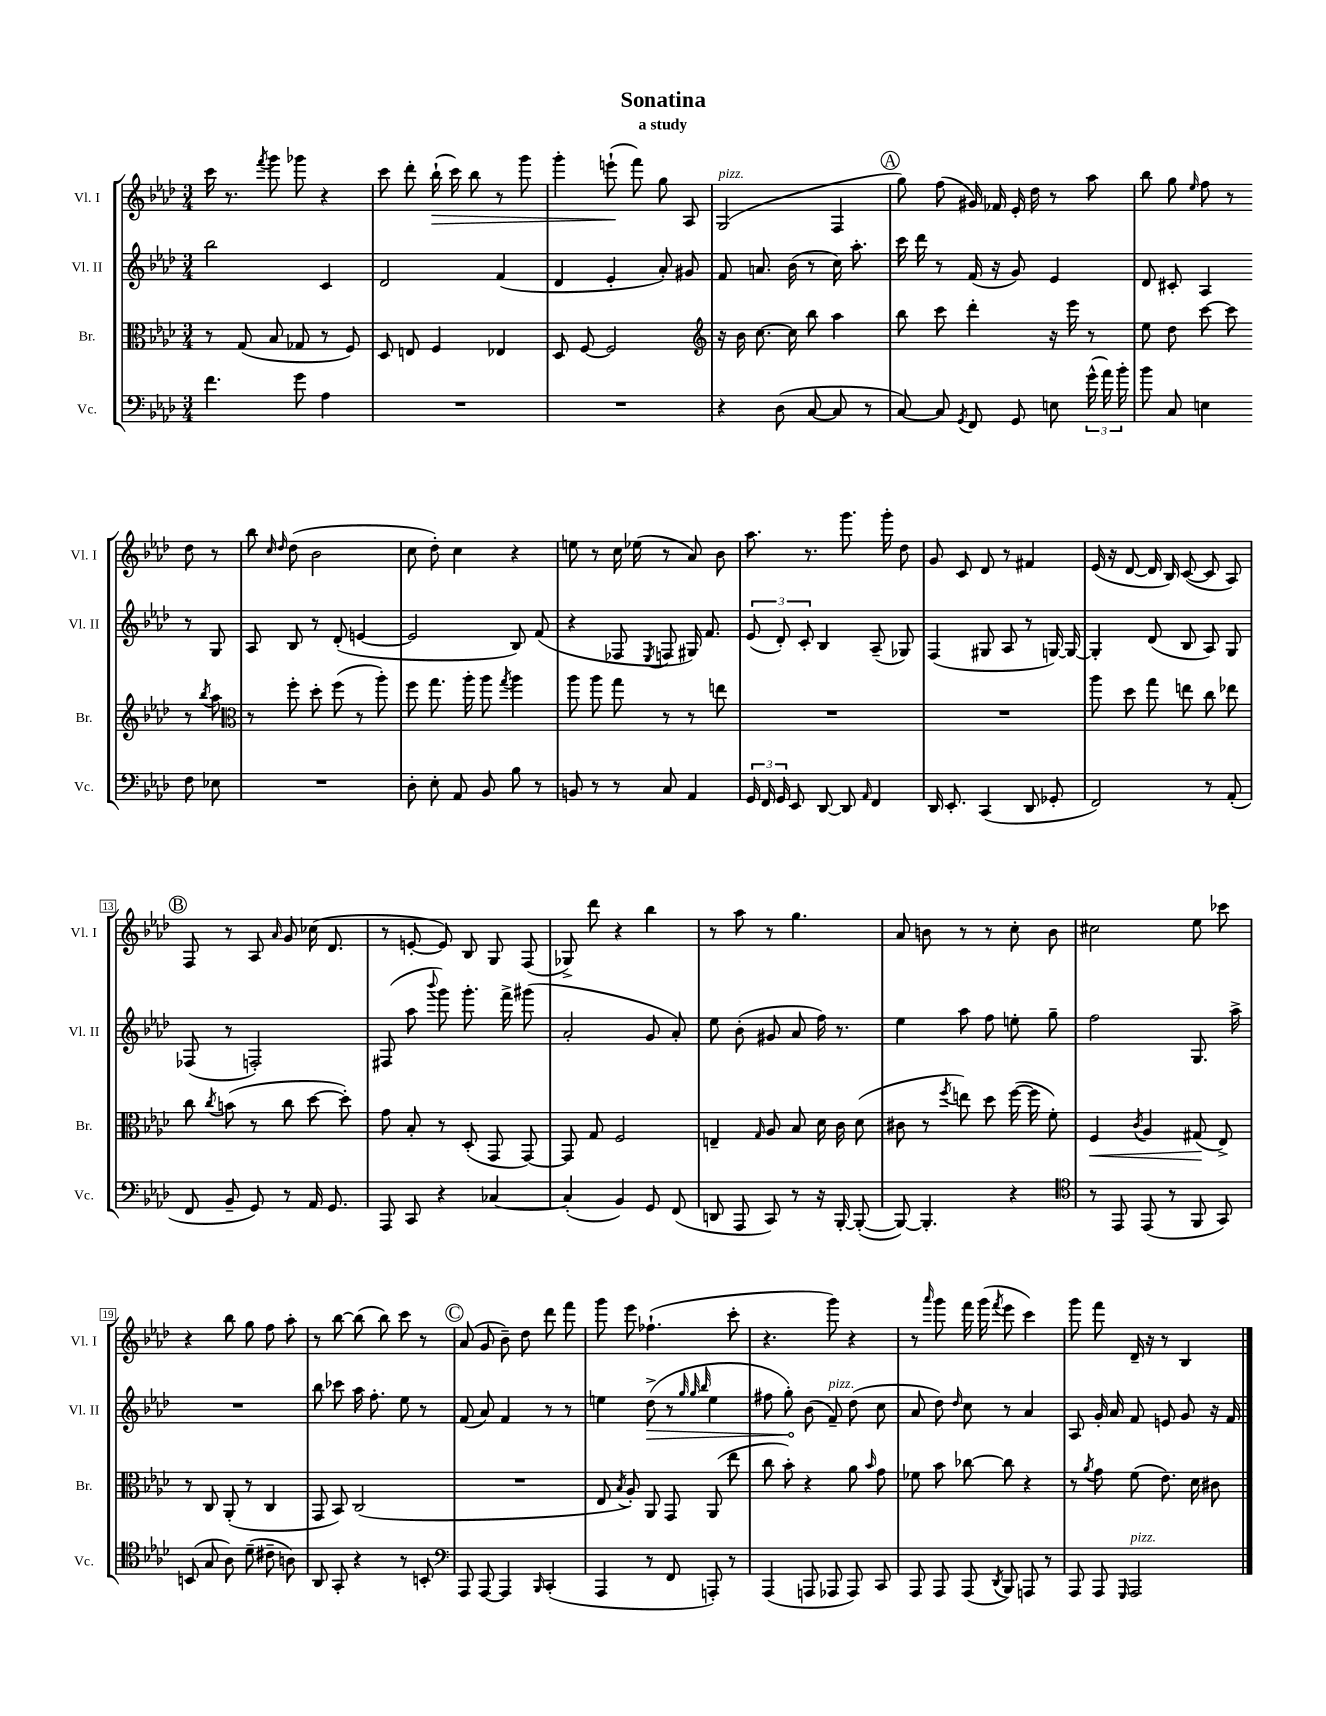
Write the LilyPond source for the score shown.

\header { title = "Sonatina" subtitle = "a study" }
<<
\new StaffGroup <<
\new Staff = "s0" \with { instrumentName = "Vl. I" shortInstrumentName = "Vl. I" } {
    \clef treble \key aes \major \numericTimeSignature \time 3/4
    \autoBeamOff c'''16 r8. \acciaccatura { f'''8 } g'''8 ges'''8 r4 |
    c'''8 des'''8-. bes''16-!\>( c'''16) bes''8 r8 g'''8 |
    g'''4-. e'''8-!\!( f'''8) g''8 aes8 |
    g2^\markup { \italic "pizz." }( f4 |
    \mark \markup { \circle "A" } g''8) f''8( gis'16) fes'16 ees'16-. des''16 r8 aes''8 |
    bes''8 g''8 \grace { ees''16 } f''8 r8 des''8 r8 |
    bes''8 \grace { c''16 des''16 } des''8( bes'2 |
    c''8 des''8-.) c''4 r4 |
    e''8 r8 c''16 ees''16( r8 aes'8) bes'8 |
    aes''8. r8. g'''8. g'''16-. des''8 |
    g'8 c'8 des'8 r8 fis'4 |
    ees'16( r16 des'8~ des'16 bes16) c'8~( c'8 aes8) |
    \mark \markup { \circle "B" } f8 r8 aes8 \grace { aes'16 } g'8 ces''16( des'8. |
    r8 e'8~-. e'8) bes8 g8 f8( |
    ges8->) des'''8 r4 bes''4 |
    r8 aes''8 r8 g''4. |
    aes'8 b'8 r8 r8 c''8-. b'8 |
    cis''2 ees''8 ces'''8 |
    r4 bes''8 g''8 f''8 aes''8-. |
    r8 bes''8~ bes''8( bes''8) c'''8 r8 |
    \mark \markup { \circle "C" } aes'8( g'8 bes'8--) des''8 des'''8 f'''8 |
    g'''8 ees'''8 fes''4.-!( c'''8-. |
    r4. g'''8) r4 |
    r8 \grace { aes'''16 } g'''8 f'''16 g'''16( \acciaccatura { f'''8 } ees'''8 c'''4) |
    g'''8 f'''8 des'16-- r16 r8 bes4 \bar "|." |
}
\new Staff = "s1" \with { instrumentName = "Vl. II" shortInstrumentName = "Vl. II" } {
    \clef treble \key aes \major \numericTimeSignature \time 3/4
    \autoBeamOff bes''2 c'4 |
    des'2 f'4( |
    des'4 ees'4-. aes'8-.) gis'8 |
    f'8 a'8. bes'16( r8 c''16) aes''8.-. |
    \mark \markup { \circle "A" } c'''16 des'''16 r8 f'16( r16 g'8) ees'4 |
    des'8 cis'8-. aes4 r8 g8 |
    aes8 bes8 r8 des'8-.( e'4~ |
    e'2 bes8) f'8( |
    r4 fes8 \acciaccatura { ees8 } f8 gis16) f'8. |
    \tuplet 3/2 { ees'8( des'8-.) c'8-. } bes4 aes8--( ges8) |
    f4( gis8 aes8 r8 g16~) g16~ |
    g4-. des'8( bes8 aes8) g8 |
    \mark \markup { \circle "B" } fes8( r8 f2-.) |
    fis8( aes''8 \appoggiatura { bes'''8 } g'''8) g'''8.-. f'''16-> gis'''8( |
    aes'2-. g'8 aes'8-.) |
    ees''8 bes'8-.( gis'8 aes'8 f''16) r8. |
    ees''4 aes''8 f''8 e''8-. g''8-- |
    f''2 g8. aes''16-> |
    R2. |
    bes''8 ces'''8 aes''16 f''8.-. ees''8 r8 |
    \mark \markup { \circle "C" } f'8( aes'8) f'4 r8 r8 |
    e''4 \once \override Hairpin.circled-tip = ##t des''8->\>( r8 \grace { g''32 g''32 bes''32 } e''4 |
    fis''8 g''8-.\!) bes'8( f'8--^\markup { \italic "pizz." }) des''8( c''8 |
    aes'8 des''8) \grace { des''16 } c''8 r8 aes'4 |
    aes8 g'16-. aes'16 f'8 e'8 g'8 r16 f'16 \bar "|." |
}
\new Staff = "s2" \with { instrumentName = "Br." shortInstrumentName = "Br." } {
    \clef alto \key aes \major \numericTimeSignature \time 3/4
    \autoBeamOff r8 g8( bes8 ges8 r8 f8) |
    des8 e8 f4 ees4 |
    des8 f8~ f2 |
    \clef treble r16 bes'16 c''8.~ c''16 bes''8 aes''4 |
    \mark \markup { \circle "A" } bes''8 c'''8 des'''4-. r16 ees'''16 r8 |
    ees''8 des''8 c'''8~ c'''8 r8 \acciaccatura { bes''8 } aes''8 |
    \clef alto r8 f''8-. des''8-. f''8( r8 aes''8-.) |
    f''8 g''8. aes''16-. aes''8 \acciaccatura { g''8 } aes''4 |
    aes''8 aes''8 g''8 r8 r8 e''8 |
    R2. |
    R2. |
    aes''8 des''8 g''8 e''8 c''8 ees''8 |
    \mark \markup { \circle "B" } c''8 \acciaccatura { c''8 } b'8( r8 c''8 des''8~ des''8-.) |
    g'8 bes8-. r8 des8-.( g,8 g,8~) |
    g,8 g8 f2 |
    e4-- \grace { g16 } aes8 bes8 des'16 c'16 des'8( |
    cis'8 r8 \acciaccatura { f''8 } e''8) des''8 f''16~( f''16 f'8-.) |
    f4\< \acciaccatura { c'8 } aes4 gis8\!( ees8->) |
    r8 c8 aes,8-.( r8 c4 |
    g,8 bes,8) c2( |
    \mark \markup { \circle "C" } R2. |
    ees8 \acciaccatura { bes8 } aes8-.) aes,8 g,8 aes,8( ees''8 |
    c''8 bes'8-.) r4 aes'8 \grace { bes'16 } g'8 |
    fes'8 bes'8 ces''8~ ces''8 r4 |
    r8 \acciaccatura { aes'8 } g'8 f'8( ees'8.) des'16 cis'8 \bar "|." |
}
\new Staff = "s3" \with { instrumentName = "Vc." shortInstrumentName = "Vc." } {
    \clef bass \key aes \major \numericTimeSignature \time 3/4
    \autoBeamOff f'4. g'8 aes4 |
    R2. |
    R2. |
    r4 des8( c8~ c8 r8 |
    \mark \markup { \circle "A" } c8~) c8 \acciaccatura { g,8 } f,8 g,8 e8 \tuplet 3/2 { g'16-^( aes'16) bes'16-. } |
    bes'8 c8 e4 f8 ees8 |
    R2. |
    des8-. ees8-. aes,8 bes,8 bes8 r8 |
    b,8 r8 r8 c8 aes,4 |
    \tuplet 3/2 { g,16 f,16 g,16 } ees,8 des,8~ des,8 \grace { aes,16 } f,4 |
    des,16 ees,8.-. c,4( des,8 ges,8-. |
    f,2) r8 aes,8-.( |
    \mark \markup { \circle "B" } f,8 bes,8-- g,8) r8 aes,16 g,8. |
    aes,,8 c,8 r4 ces4~ |
    ces4-.( bes,4) g,8 f,8( |
    d,8 aes,,8 c,8) r8 r16 bes,,16~-. bes,,8~-.( |
    bes,,8~) bes,,4.-. r4 |
    \clef tenor r8 ees,8 ees,8( r8 f,8 g,8) |
    b,8( g8 aes8) des'8--( cis'8-- a8) |
    aes,8 g,8-. r4 r8 b,8-. |
    \mark \markup { \circle "C" } \clef bass aes,,8 aes,,8~ aes,,4 \grace { bes,,16 } c,4-.( |
    aes,,4 r8 f,8 a,,8-.) r8 |
    aes,,4( a,,8 aes,,8 aes,,8) c,8 |
    aes,,8 aes,,8 aes,,8( \acciaccatura { des,8 } bes,,8) a,,8 r8 |
    aes,,8 aes,,8 \grace { g,,16 } aes,,2^\markup { \italic "pizz." } \bar "|." |
}
>>
>>
\layout { \context { \Score \override BarNumber.stencil = #(make-stencil-boxer 0.1 0.3 ly:text-interface::print) } }
